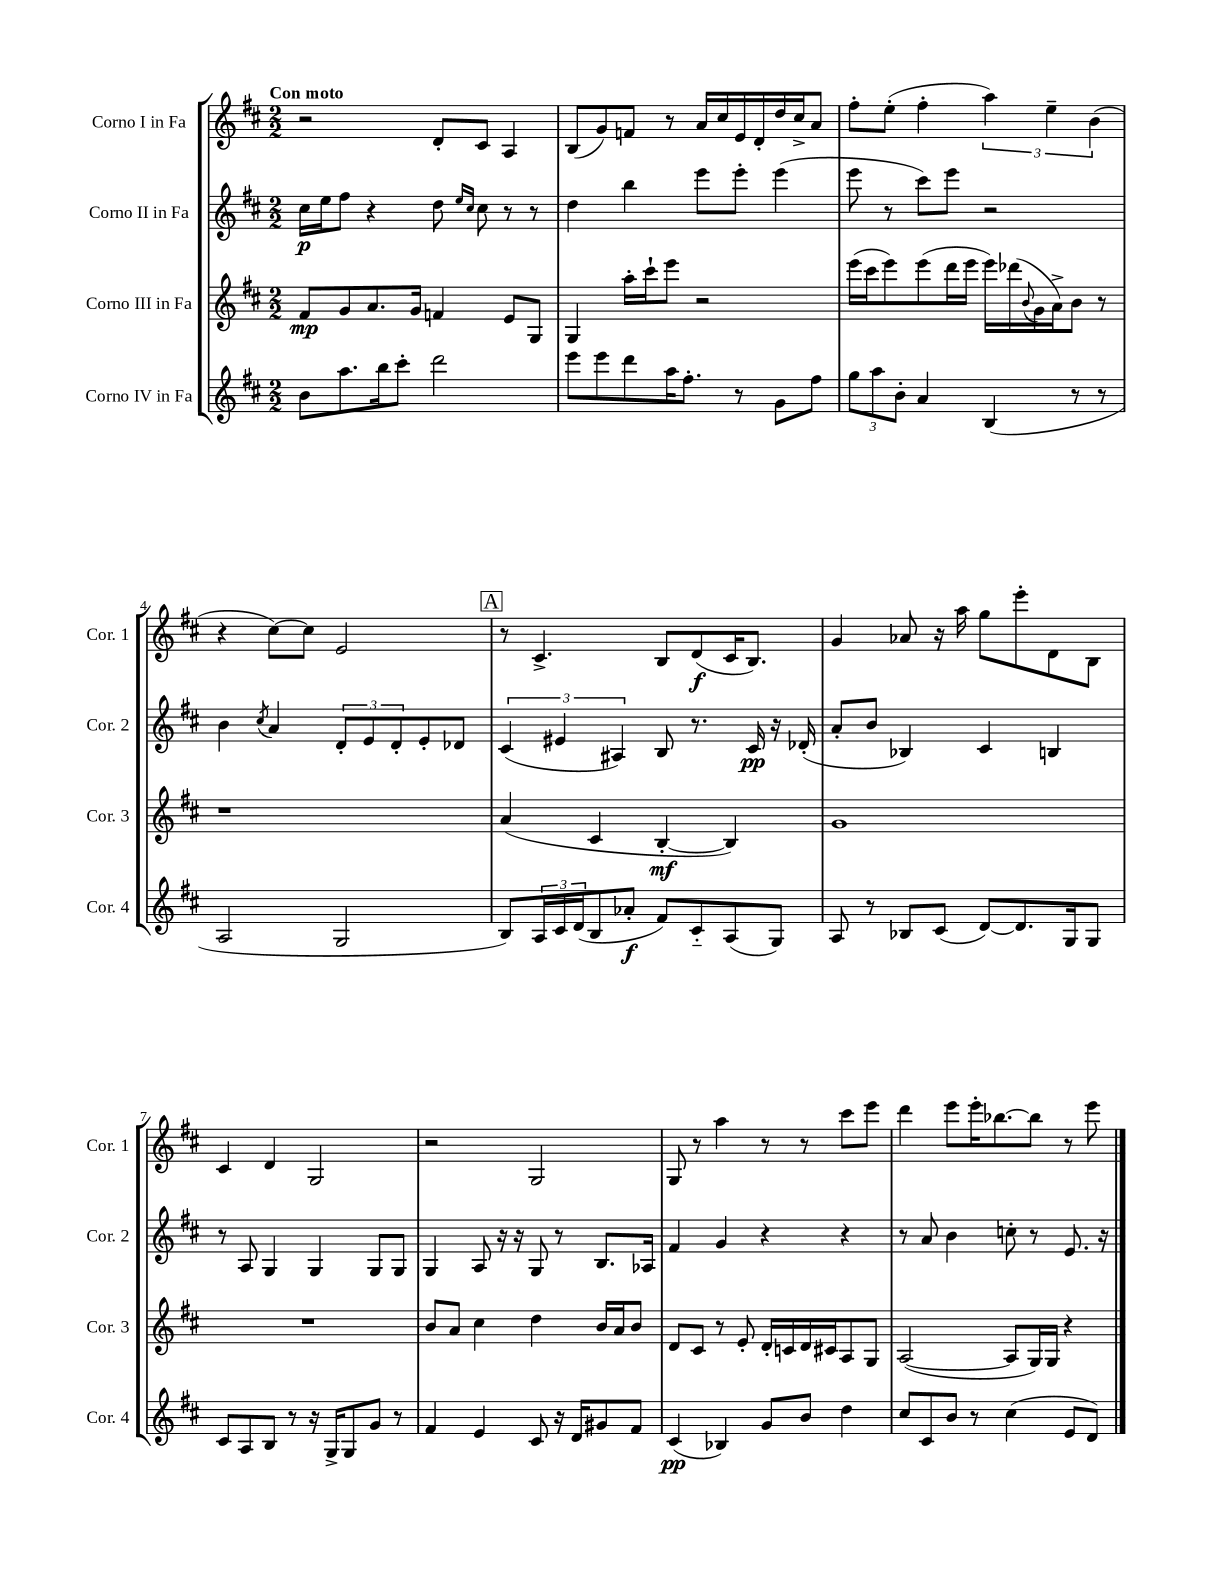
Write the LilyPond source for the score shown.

<<
\new StaffGroup <<
\new Staff = "s0" \with { instrumentName = "Corno I in Fa" shortInstrumentName = "Cor. 1" } {
    \clef treble \key d \major \numericTimeSignature \time 2/2 \tempo "Con moto"
    r2 d'8-. cis'8 a4 |
    b8( g'8) f'8 r8 a'16 cis''16 e'16 d'16-. d''16 cis''16-> a'8 |
    fis''8-. e''8-.( fis''4-. \tuplet 3/2 { a''4) e''4-- b'4( } |
    r4 cis''8~) cis''8 e'2 |
    \mark \markup { \box "A" } r8 cis'4.-> b8 d'8\f( cis'16 b8.) |
    g'4 aes'8 r16 a''16 g''8 e'''8-. d'8 b8 |
    cis'4 d'4 g2 |
    r2 g2 |
    g8 r8 a''4 r8 r8 cis'''8 e'''8 |
    d'''4 e'''8 e'''16-. bes''8.~ bes''8 r8 e'''8 \bar "|." |
}
\new Staff = "s1" \with { instrumentName = "Corno II in Fa" shortInstrumentName = "Cor. 2" } {
    \clef treble \key d \major \numericTimeSignature \time 2/2
    cis''16\p e''16 fis''8 r4 d''8 \grace { e''16 cis''16 } cis''8 r8 r8 |
    d''4 b''4 e'''8 e'''8-. e'''4( |
    e'''8 r8 cis'''8) e'''8 r2 |
    b'4 \acciaccatura { cis''8 } a'4 \tuplet 3/2 { d'8-. e'8 d'8-. } e'8-. des'8 |
    \mark \markup { \box "A" } \tuplet 3/2 { cis'4( eis'4 ais4) } b8 r8. cis'16\pp r16 des'16-.( |
    a'8-. b'8 bes4) cis'4 b4 |
    r8 a8 g4 g4 g8 g8 |
    g4 a8 r16 r16 g8 r8 b8. aes16 |
    fis'4 g'4 r4 r4 |
    r8 a'8 b'4 c''8-. r8 e'8. r16 \bar "|." |
}
\new Staff = "s2" \with { instrumentName = "Corno III in Fa" shortInstrumentName = "Cor. 3" } {
    \clef treble \key d \major \numericTimeSignature \time 2/2
    fis'8\mp g'8 a'8. g'16 f'4 e'8 g8 |
    g4 a''16-. cis'''16-! e'''8 r2 |
    e'''16( cis'''16 e'''8) e'''8( d'''16 e'''16 e'''16) des'''16( \appoggiatura { b'8 } g'16 a'16->) b'8 r8 |
    r1 |
    \mark \markup { \box "A" } a'4( cis'4 b4~-.\mf b4) |
    g'1 |
    R1 |
    b'8 a'8 cis''4 d''4 b'16 a'16 b'8 |
    d'8 cis'8 r8 e'8-. d'16-. c'16 d'16 cis'16 a8 g8 |
    a2~( a8 g16) g16 r4 \bar "|." |
}
\new Staff = "s3" \with { instrumentName = "Corno IV in Fa" shortInstrumentName = "Cor. 4" } {
    \clef treble \key d \major \numericTimeSignature \time 2/2
    b'8 a''8. b''16 cis'''8-. d'''2 |
    e'''8 e'''8 d'''8 a''16 fis''8.-. r8 g'8 fis''8 |
    \tuplet 3/2 { g''8 a''8 b'8-. } a'4 b4( r8 r8 |
    a2 g2 |
    \mark \markup { \box "A" } b8) \tuplet 3/2 { a16 cis'16 d'16( } b8 aes'8-.\f fis'8) cis'8-_ a8( g8) |
    a8 r8 bes8 cis'8( d'8~) d'8. g16 g8 |
    cis'8 a8 b8 r8 r16 g16-> g8 g'8 r8 |
    fis'4 e'4 cis'8 r16 d'16 gis'8 fis'8 |
    cis'4\pp( bes4) g'8 b'8 d''4 |
    cis''8 cis'8 b'8 r8 cis''4( e'8 d'8) \bar "|." |
}
>>
>>
